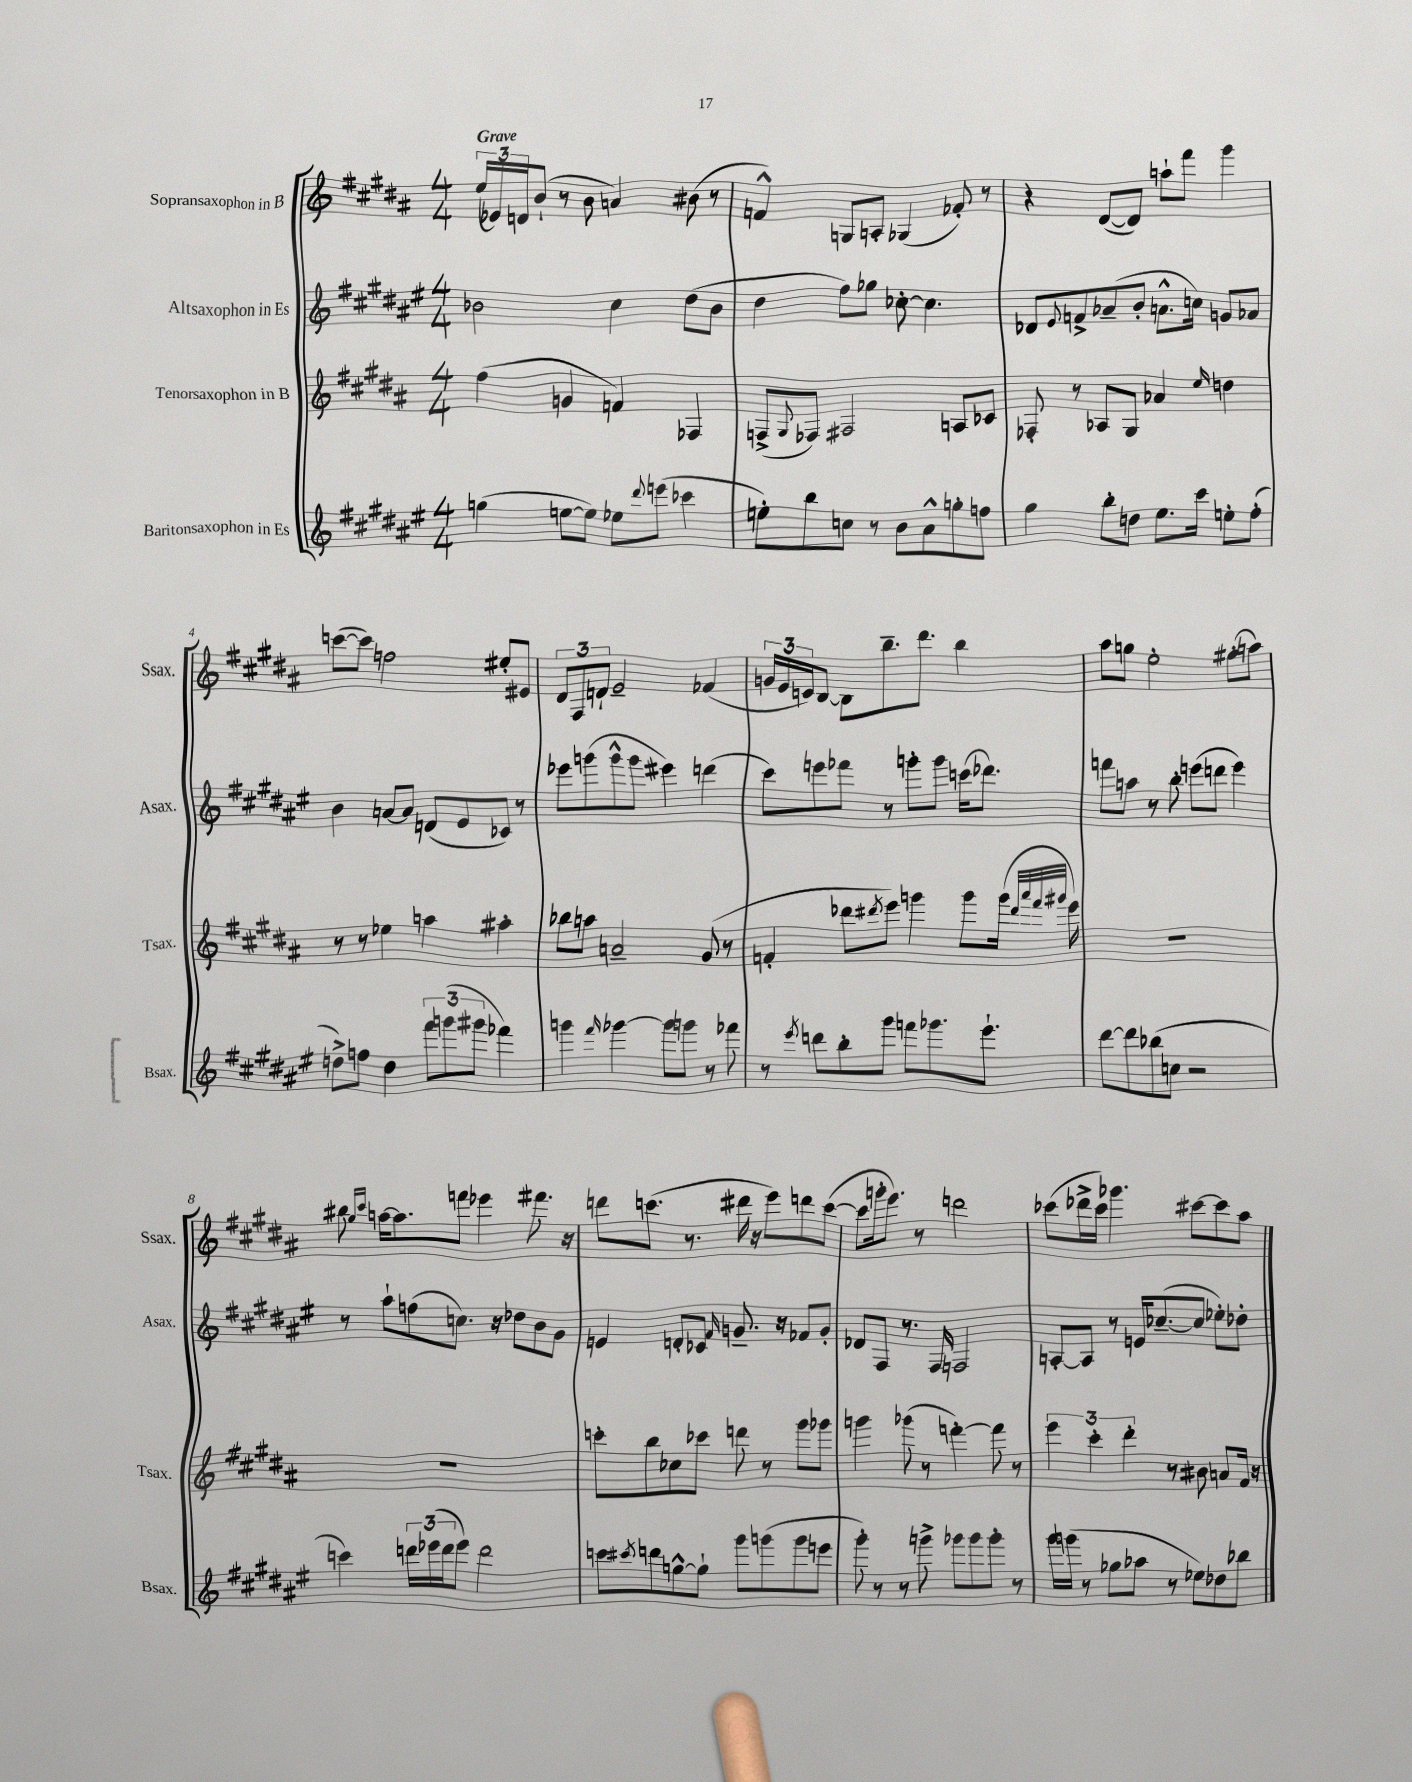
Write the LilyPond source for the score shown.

<<
\new StaffGroup <<
\new Staff = "s0" \with { instrumentName = "Sopransaxophon in B" shortInstrumentName = "Ssax." } {
    \clef treble \key b \major \numericTimeSignature \time 4/4 \tempo "Grave"
    \tuplet 3/2 { e''16( ees'16) d'16 } b'8-!( r8 b'8 a'4) bis'8( r8 |
    f'4-^) g8 a8-. ges4( fes'8-.) r8 |
    r4 dis'8~( dis'8) a''8-! fis'''8 gis'''4 |
    c'''8~( c'''8) f''2 eis''8-. eis'8 |
    \tuplet 3/2 { dis'8 fis8 d'8-! } e'2-- fes'4( |
    \tuplet 3/2 { g'16 e'16 c'16) } b8~ b8 b''8.-- dis'''8. b''4 |
    ais''8 g''8 e''2-. gis''8-.( a''8) |
    bis''8 \grace { gis''16 cis'''16 } a''16~ a''8. f'''8 ees'''4 fis'''8. r16 |
    d'''8 c'''8.( r8. dis'''16 r16 e'''8) d'''8 c'''8~( |
    c'''8 g'''16-. e'''8.) r8 d'''2 |
    ces'''8( des'''16-> ces'''16) ges'''4. cis'''8~ cis'''8 ais''8 \bar "|." |
}
\new Staff = "s1" \with { instrumentName = "Altsaxophon in Es" shortInstrumentName = "Asax." } {
    \clef treble \key fis \major \numericTimeSignature \time 4/4
    bes'2 cis''4 dis''8( bes'8 |
    dis''4 fis''8) ges''8 ces''8~-. ces''4. |
    des'8 \appoggiatura { eis'8 } f'8-> aes'8--( b'8-. a'8.-^ c''16) g'8 aes'8 |
    b'4 a'8~ a'8 d'8( eis'8 ces'8) r8 |
    ees'''8 g'''8( g'''8-^ g'''8 eis'''4) d'''4( |
    cis'''8) e'''8 fes'''8 r8 g'''8-. g'''8 c'''16( des'''8.) |
    f'''8 a''8 r8 b''8-. e'''8( d'''8 e'''4) |
    r8 ais''8-! f''8( c''8.) r16 des''8 b'8 gis'8 |
    e'4 d'8-. ces'8 \grace { fis'16 } g'8.-- r16 fes'8 g'8-. |
    des'8 fis8 r8. fis16 f2 |
    a8~-. a8 r8 e'16 ces''8.~--( ces''8 ees''8-.) des''8-. \bar "|." |
}
\new Staff = "s2" \with { instrumentName = "Tenorsaxophon in B" shortInstrumentName = "Tsax." } {
    \clef treble \key b \major \numericTimeSignature \time 4/4
    fis''4( g'4 f'4) fes4 |
    f8->( \appoggiatura { gis8 } fes8) fis2 a8 ces'8 |
    fes8-. r8 aes8 gis8 aes'4 \grace { e''16 } d''4 |
    r8 r8 ees''4 a''4 ais''4-. |
    bes''8 a''8 a'2-- gis'8( r8 |
    f'4-. des'''8 \acciaccatura { dis'''8 } e'''8) g'''4 g'''8 g'''16( \grace { dis'''32 ais'''32 fis'''32 gis'''32 } e'''16) |
    R1 |
    R1 |
    c'''8-. b''8 ces''8 ces'''8 d'''8 r8 gis'''8 ges'''8 |
    g'''4 ges'''8( r8 f'''4~-.) f'''8 r8 |
    \tuplet 3/2 { e'''4 cis'''4-. dis'''4-. } r8 bis'8 a'8 fis'16 r16 \bar "|." |
}
\new Staff = "s3" \with { instrumentName = "Baritonsaxophon in Es" shortInstrumentName = "Bsax." } {
    \clef treble \key fis \major \numericTimeSignature \time 4/4
    g''4( e''8~ e''8) ees''8 \appoggiatura { dis'''8 } e'''8( ces'''4 |
    e''8-.) b''8 c''8 r8 b'8 ais'8-^ g''8-. f''8 |
    gis''4 b''8-. d''8 eis''8. cis'''16 e''8-. fis''8-.( |
    d''8->) f''8 d''4 \tuplet 3/2 { fis'''8 g'''8( gis'''8 } fes'''4) |
    g'''4 \grace { fis'''16 } ges'''4~ ges'''8 g'''8 r8 fes'''8 |
    r8 \acciaccatura { eis'''8 } d'''8 b''8-. gis'''8 f'''8 ges'''8. eis'''8.-! |
    dis'''8~ dis'''8 bes''8( c''8 r2 |
    c'''4) \tuplet 3/2 { d'''16 ees'''16( d'''16 } ees'''8) d'''2 |
    c'''8 \acciaccatura { cis'''8 } d'''8 g''8~-^ g''8-! gis'''8 g'''8( g'''8 e'''8 |
    gis'''8-.) r8 r8 g'''8-> ges'''8 ges'''8 ges'''8-. r8 |
    gis'''16 g'''16( r8 ges''8 aes''8 r8 ees''8) des''8 bes''8 \bar "|." |
}
>>
>>
